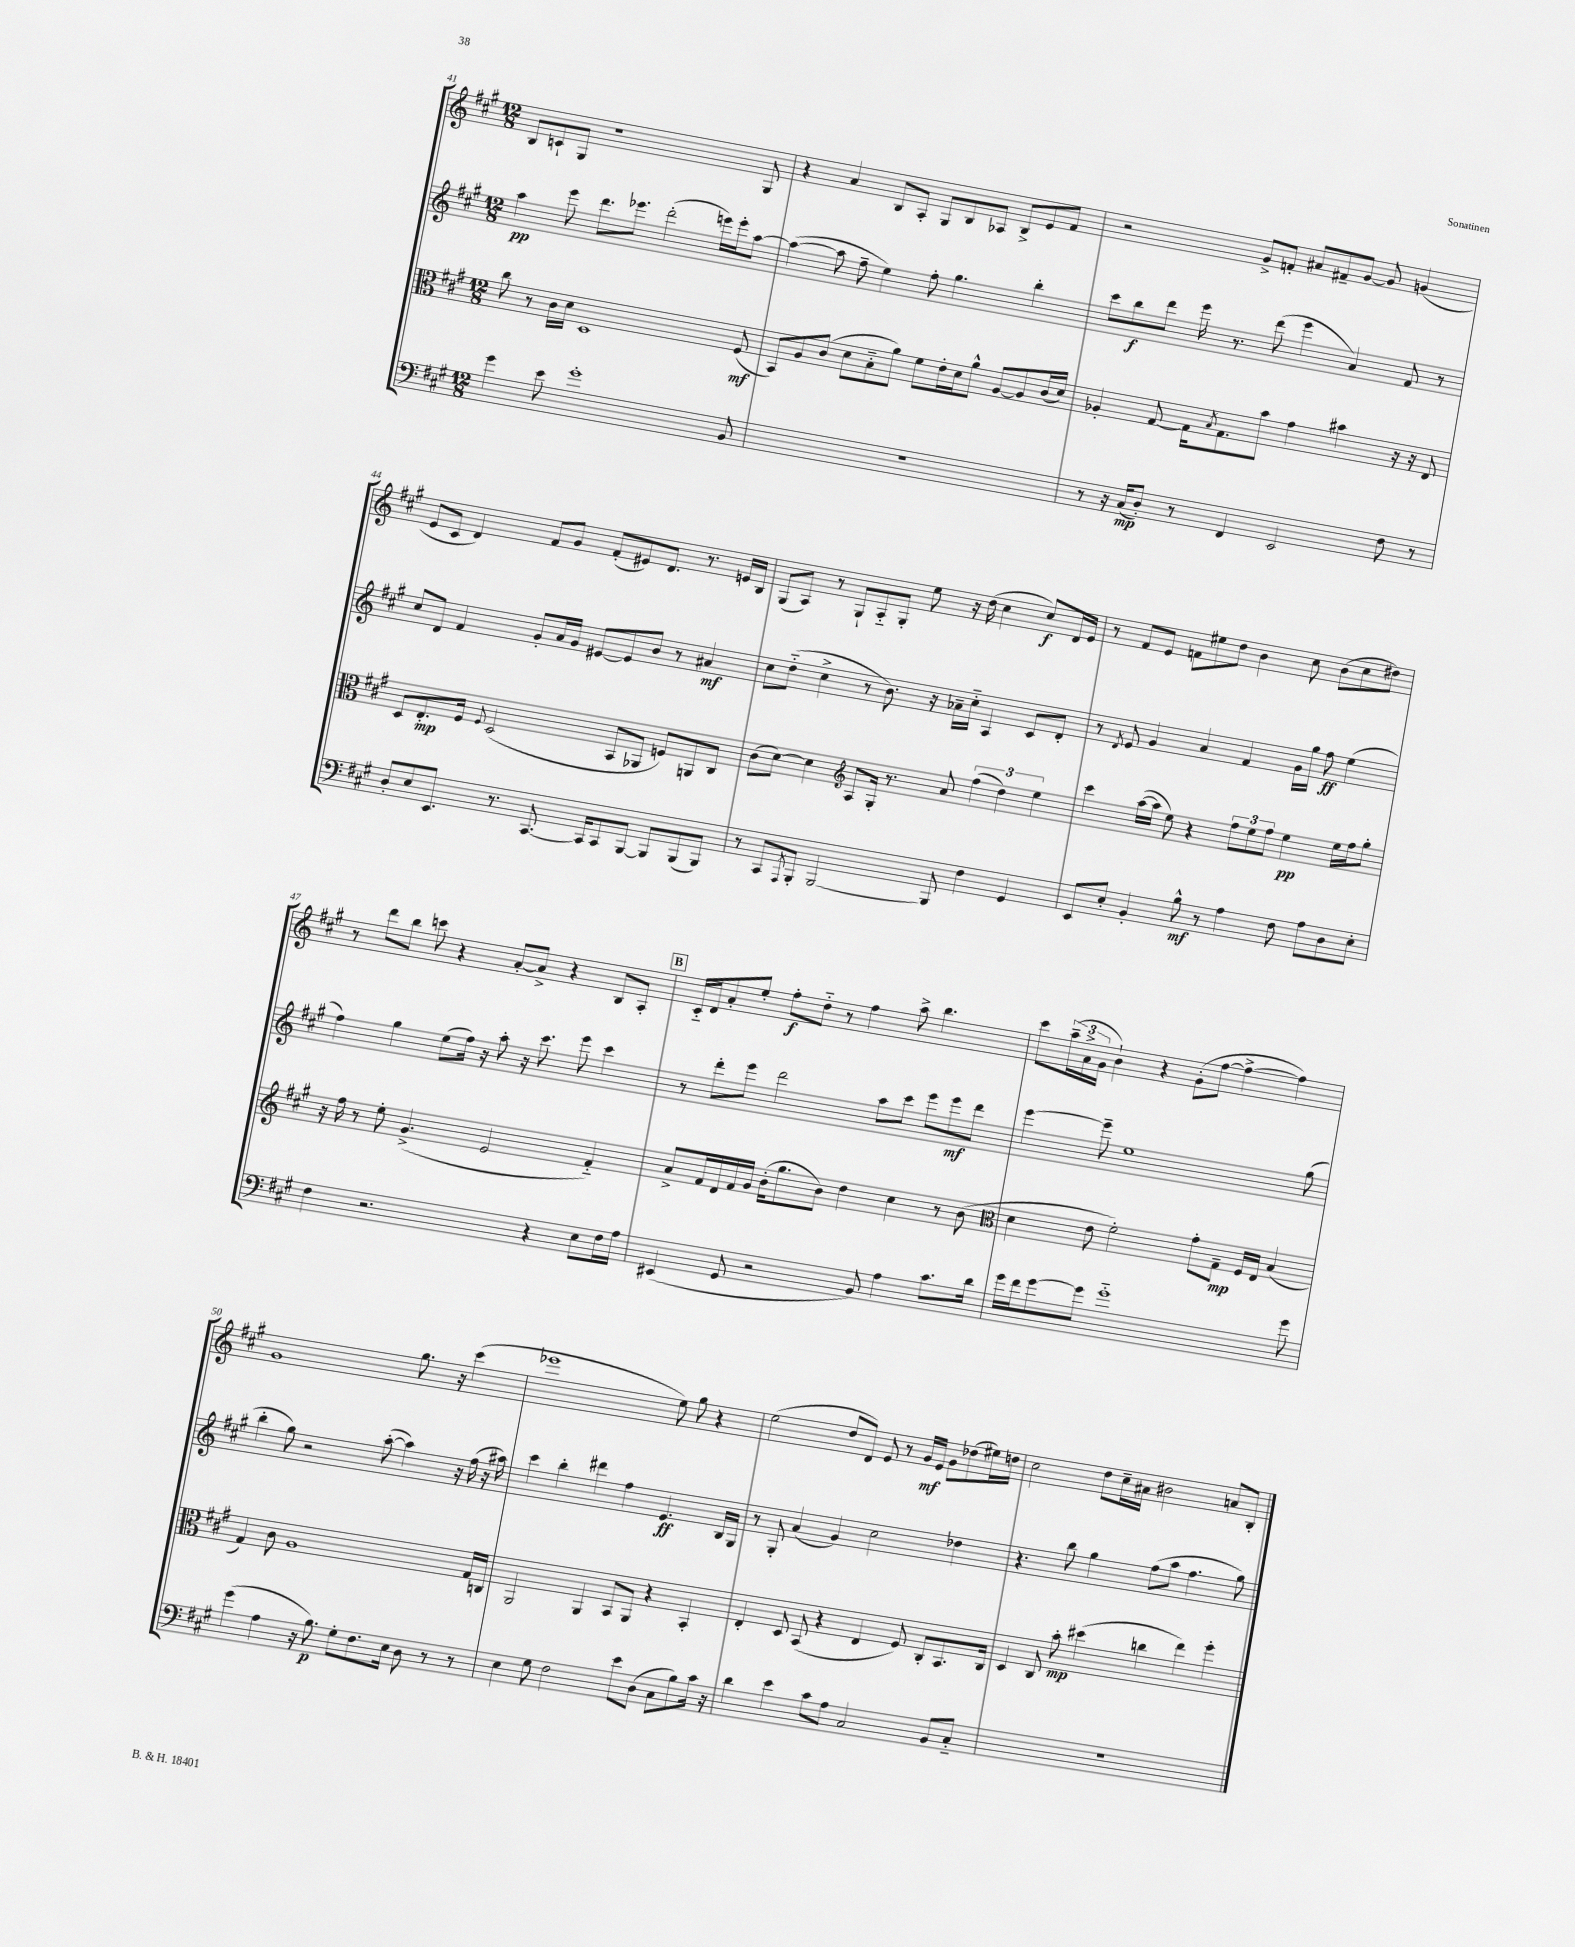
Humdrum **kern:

**kern	**dynam	**kern	**dynam	**kern	**dynam	**kern	**dynam
*part4	*part4	*part3	*part3	*part2	*part2	*part1	*part1
*staff4	*staff4	*staff3	*staff3	*staff2	*staff2	*staff1	*staff1
*clefF4	*	*clefC3	*	*clefG2	*	*clefG2	*
*k[f#c#g#]	*	*k[f#c#g#]	*	*k[f#c#g#]	*	*k[f#c#g#]	*
*M12/8	*	*M12/8	*	*M12/8	*	*M12/8	*
=41	=41	=41	=41	=41	=41	=41	=41
4g#\	.	8cc#\	.	4aa\	pp	8B/L	.
.	.	8r	.	.	.	8cn`/	.
8e\	.	16c#\LL	.	8eee\	.	8G#/J	.
.	.	16d\JJ	.	.	.	.	.
1g#'	.	1D	.	8.ddd\L	.	1r	.
.	.	.	.	8.eee-X\J	.	.	.
.	.	.	.	(2ddd'\	.	.	.
.	.	.	.	16eeen\LL)	.	.	.
.	.	.	.	16eee'\J	.	.	.
8BB/	.	(8F#/	mf	[8aa\J	.	8G#/	.
=42	=42	=42	=42	=42	=42	=42	=42
1.r	.	8BB/L)	.	(4aa\_	.	4r	.
.	.	8A/	.	.	.	.	.
.	.	(8c#/J	.	8aa\]	.	4a/	.
.	.	8d\L	.	8ff#~\	.	.	.
.	.	8B\	.	4ee\)	.	8B/L	.
.	.	8a\J)	.	.	.	8A'/J	.
.	.	8f#\L	.	8ff#'\	.	8G#/L	.
.	.	16e'\L	.	4.gg#\	.	8B/	.
.	.	16d\J	.	.	.	.	.
.	.	8a^^\J	.	.	.	8A-X/J	.
.	.	[8A/L	.	.	.	8B^/L	.
.	.	8A/]	.	4bb'\	.	8e/	.
.	.	(16c#/L	.	.	.	8f#/J	.
.	.	16d/JJ)	.	.	.	.	.
=43	=43	=43	=43	=43	=43	=43	=43
8r	.	4A-X'/	.	8ccc#\L	.	2r	.
16r	.	.	.	8bb\	f	.	.
(16C#/KL	mp	.	.	.	.	.	.
8D'/J)	.	[8G#/	.	8ddd\J	.	.	.
8r	.	16G#\KL]	.	16eee\	.	.	.
.	.	8qB/	.	.	.	.	.
.	.	8.G#\	.	8.r	.	.	.
4FF#/	.	.	.	.	.	8g#^/L	.
.	.	8b\J	.	(8ddd\	.	8fn'/J	.
2EE/	.	4g#\	.	4eee\	.	8a#X/L	.
.	.	.	.	.	.	8f#X~/	.
.	.	4b#X\	.	4a/)	.	[8g#/J	.
.	.	.	.	.	.	8g#/]	.
8F#\	.	16r	.	8f#/	.	(4gn/	.
.	.	16r	.	.	.	.	.
8r	.	8E/	.	8r	.	.	.
!!LO:LB:g=z
=44	=44	=44	=44	=44	=44	=44	=44
8D'/L	.	8D/L	.	8cc#/L	.	8e/L	.
8E/	.	8.E'/	mp	8d/J	.	8c#/J	.
8.EE/J	.	.	.	4f#/	.	4d/)	.
.	.	16F#/Jk	.	.	.	.	.
.	.	8qqF#/	.	.	.	.	.
.	.	(2D/	.	.	.	.	.
8.r	.	.	.	.	.	.	.
.	.	.	.	8g#'/L	.	8f#/L	.
[8.CC#/	.	.	.	16a/L	.	8g#/J	.
.	.	.	.	16g#/JJ	.	.	.
.	.	.	.	[8e#X/L	.	(8f#'/L	.
16CC#/KL]	.	.	.	.	.	.	.
8CC#/	.	8BB/L	.	8e#/]	.	8e#X/)	.
[8BBB/J	.	8AA-X/J	.	8b/J	.	8.d/J	.
8BBB/L]	.	8Fn/L)	.	8r	.	.	.
.	.	.	.	.	.	8.r	.
(8BBB/	.	8AAn/	.	4a#X/	mf	.	.
8BBB/J)	.	8C#/J	.	.	.	16en/LL	.
.	.	.	.	.	.	16B/JJ	.
=45	=45	=45	=45	=45	=45	=45	=45
8r	.	(8c#\L	.	8cc#\L	.	(8G#/L	.
8CC#/L	.	[8d\J)	.	(8dd\J	.	8A/J)	.
8qAAA/	.	.	.	.	.	.	.
8BBB'/J	.	4d\]	.	4cc#^\	.	8r	.
[2BBB/	.	.	.	.	.	8G#`/L	.
*	*	*clefG2	*	*	*	*	*
.	.	8A/L	.	8r	.	8A/	.
.	.	16G#'/Jk	.	8.b\)	.	8G#'/J	.
.	.	8.r	.	.	.	.	.
.	.	.	.	.	.	8ee\	.
.	.	.	.	16r	.	.	.
8BBB/]	.	8a/	.	16a-X~\LL	.	16r	.
.	.	.	.	16cc#\JJ	.	(16dd\	.
4F#\	.	(6ff#\	.	4A/	.	4cc#\	.
.	.	6dd\)	.	.	.	.	.
4GG#/	.	.	.	8c#/L	.	8cc#/L)	f
.	.	6ee\	.	.	.	.	.
.	.	.	.	8d'/J	.	16d/L	.
.	.	.	.	.	.	16e/JJ	.
=46	=46	=46	=46	=46	=46	=46	=46
8EE/L	.	4ccc#\	.	8r	.	8r	.
.	.	.	.	8qd/	.	.	.
8E'/J	.	.	.	8e/	.	8f#/L	.
4BB'/	.	([16aa\LL	.	4g#/	.	8e/J	.
.	.	16aa\JJ]	.	.	.	.	.
.	.	8ee\)	.	.	.	8fn\L	.
8B^^\	mf	4r	.	4a/	.	8ee#X\	.
8r	.	.	.	.	.	8dd\J	.
4A\	.	12ff#\L	.	4f#/	.	4b\	.
.	.	12ee\	.	.	.	.	.
.	.	12ff#\J	.	.	.	.	.
8F#\	.	4ee\	pp	16g#\LL	.	8cc#\	.
.	.	.	.	16gg#\JJ	.	.	.
8A\L	.	.	.	8ff#\	ff	(8b\L	.
8D\	.	16ee\LL	.	(4ee\	.	8cc#\	.
.	.	16ff#\J	.	.	.	.	.
8E'\J	.	8gg#'\J	.	.	.	8dd#X\J)	.
!!LO:LB:g=z
=47	=47	=47	=47	=47	=47	=47	=47
4F#\	.	16r	.	4ff#\)	.	8r	.
.	.	16ff#\	.	.	.	.	.
.	.	8r	.	.	.	8ddd\L	.
2.r	.	8ee'\	.	4gg#\	.	8bb\J	.
.	.	(4.g#^/	.	.	.	8cccn\	.
.	.	.	.	(8ee\L	.	4r	.
.	.	.	.	16ff#\Jk)	.	.	.
.	.	.	.	16r	.	.	.
.	.	2e/	.	8aa'\	.	[8a'/L	.
.	.	.	.	16r	.	8a^/J]	.
.	.	.	.	8.ccc#\	.	.	.
4r	.	.	.	.	.	4r	.
.	.	.	.	8eee\	.	.	.
8E\L	.	4f#/)	.	4ccc#\	.	8B/L	.
16F#\L	.	.	.	.	.	8A'/J	.
16A\JJ	.	.	.	.	.	.	.
!!LO:REH:place=s1:t=B
=48	=48	=48	=48	=48	=48	=48	=48
(4EE#X/	.	8a^/L	.	8r	.	16c#/LL	.
.	.	.	.	.	.	16d/J	.
.	.	16f#/L	.	8ddd'\L	.	8a'/	.
.	.	16d/	.	.	.	.	.
8GG#/	.	16f#/	.	8eee\J	.	8ee'/J	.
.	.	16g#/JJ	.	.	.	.	.
2r	.	(16b'\KL	.	2ddd\	.	8ff#'\L	f
.	.	8.gg#\	.	.	.	.	.
.	.	.	.	.	.	8dd\J	.
.	.	8b\J)	.	.	.	8r	.
.	.	4dd\	.	.	.	4ff#\	.
8BB/)	.	.	.	8aa\L	.	.	.
4A\	.	4cc#\	.	8ccc#\J	.	8aa^\	.
.	.	.	.	8eee\L	.	4.bb\	.
8.c#\L	.	8r	.	8eee\	mf	.	.
.	.	(8b\	.	8ddd\J	.	.	.
16d\Jk	.	.	.	.	.	.	.
=49	=49	=49	=49	=49	=49	=49	=49
*	*	*clefC3	*	*	*	*	*
16g#\LL	.	4d\	.	[4eee\	.	8ccc#\L	.
16f#\J	.	.	.	.	.	.	.
[8g#\	.	.	.	.	.	(24aa~\L	.
.	.	.	.	.	.	24a^\	.
.	.	.	.	.	.	24g#\JJ	.
8g#\J]	.	8e\	.	8eee~\]	.	4b`\)	.
1g#	.	2f#'\)	.	1ee	.	.	.
.	.	.	.	.	.	4r	.
.	.	.	.	.	.	(8g#'\L	.
.	.	8g#'\L	.	.	.	[8ff#\J	.
.	.	8G#~\J	mp	.	.	4ff#^\_	.
.	.	16F#/LL	.	.	.	.	.
.	.	16E/JJ	.	.	.	.	.
.	.	(4B/	.	.	.	4ff#\])	.
8g#\	.	.	.	(8gg#\	.	.	.
!!LO:LB:g=z
=50	=50	=50	=50	=50	=50	=50	=50
(4g#\	.	4G#/)	.	4bb'\	.	1g#	.
4A\	.	8c#\	.	8gg#\)	.	.	.
.	.	1A	.	2r	.	.	.
16r	.	.	.	.	.	.	.
8.B\)	p	.	.	.	.	.	.
8G#'\L	.	.	.	.	.	.	.
8.F#\	.	.	.	([8aa'\	.	.	.
.	.	.	.	4aa\])	.	8.gg#\	.
16E\Jk	.	.	.	.	.	.	.
8D\	.	.	.	.	.	.	.
.	.	.	.	.	.	16r	.
8r	.	.	.	16r	.	(4ccc#\	.
.	.	.	.	(16ff#\	.	.	.
8r	.	16G#/LL	.	16r	.	.	.
.	.	16Cn/JJ	.	16aa#X\)	.	.	.
=51	=51	=51	=51	=51	=51	=51	=51
4E\	.	2AA/	.	4ccc#\	.	1eee-X	.
8G#\	.	.	.	4bb'\	.	.	.
2F#\	.	.	.	.	.	.	.
.	.	4AA/	.	4ddd#X\	.	.	.
.	.	8BB/L	.	4ff#\	.	.	.
8e\L	.	8AA/J	.	.	.	.	.
(8D\J	.	4r	.	4.e/	ff	8ee\)	.
8C#\L	.	.	.	.	.	8gg#\	.
8B\)	.	4BB'/	.	.	.	4r	.
16c#\Jk	.	.	.	16B/LL	.	.	.
16r	.	.	.	16G#/JJ	.	.	.
=52	=52	=52	=52	=52	=52	=52	=52
4d\	.	4E'/	.	8r	.	(2ee\	.
.	.	.	.	8G#'/	.	.	.
4e\	.	8D/	.	(4a/	.	.	.
.	.	(8BB/	.	.	.	.	.
8c#\L	.	4r	.	4g#/)	.	8dd/L	.
8A\J	.	.	.	.	.	8d/J)	.
2C#/	.	4E/	.	2cc#\	.	8e/	.
.	.	.	.	.	.	8r	.
.	.	8F#/)	.	.	.	16g#/LL	mf
.	.	.	.	.	.	16e/JJ	.
.	.	8C#'/L	.	.	.	8g#\L	.
8BB/L	.	8.BB/	.	4dd-X\	.	(8dd-X\	.
8C#/J	.	.	.	.	.	16ee#X\L)	.
.	.	16C#/Jk	.	.	.	16ddn\JJ	.
=53	=53	=53	=53	=53	=53	=53	=53
1.r	.	4D/	.	4.r	.	2cc#\	.
.	.	8C#/	.	.	.	.	.
.	.	8b'\	mp	8bb\	.	.	.
.	.	(4dd#X\	.	4gg#\	.	8dd\L	.
.	.	.	.	.	.	16cc#~\L	.
.	.	.	.	.	.	16a#X\JJ	.
.	.	4ccn\	.	(8ff#\L	.	2b#X\	.
.	.	.	.	8aa\J	.	.	.
.	.	4ee\)	.	4.ff#\	.	.	.
.	.	4ff#'\	.	.	.	8an/L	.
.	.	.	.	8gg#\)	.	8B'/J	.
==	==	==	==	==	==	==	==
*-	*-	*-	*-	*-	*-	*-	*-
